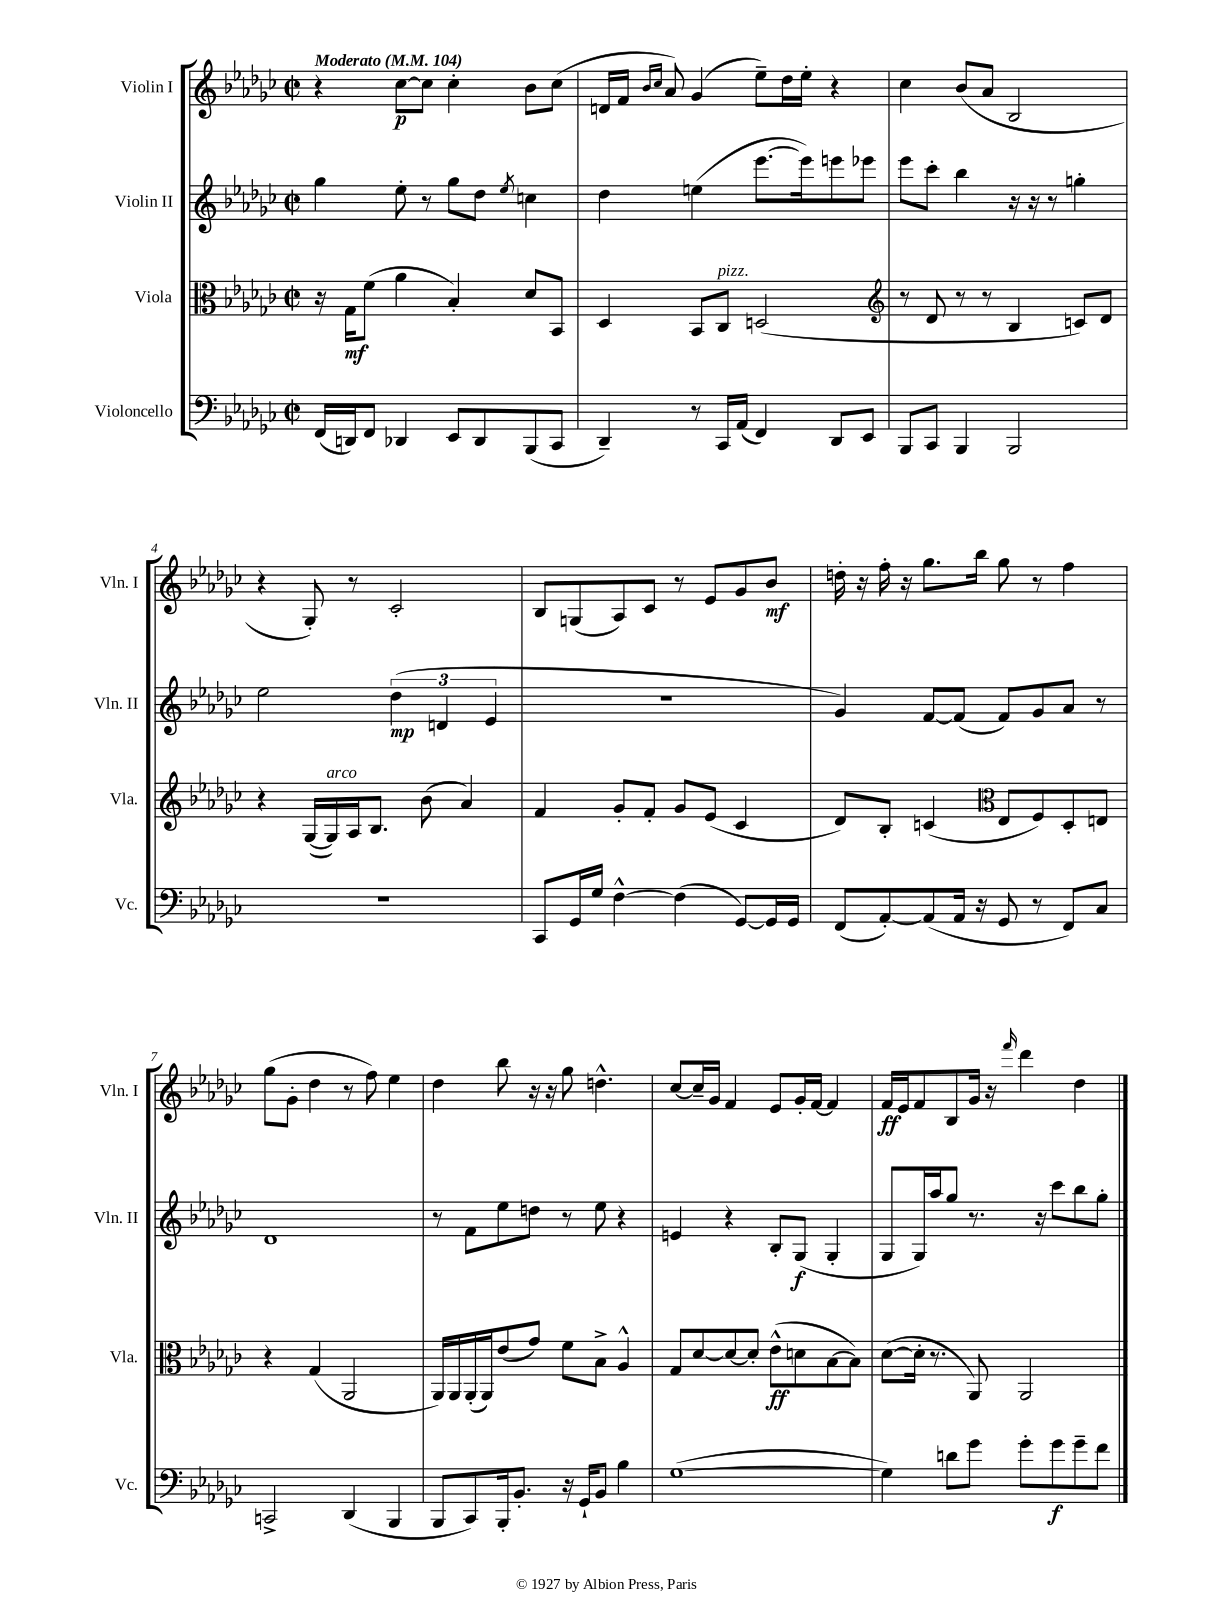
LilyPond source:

<<
\new StaffGroup <<
\new Staff = "s0" \with { instrumentName = "Violin I" shortInstrumentName = "Vln. I" } {
    \clef treble \key ges \major \defaultTimeSignature \time 2/2 \tempo "Moderato" 4 = 104
    \autoBeamOff r4 ces''8[~\p ces''8] ces''4-. bes'8[ ces''8]( |
    d'16[ f'16] \grace { bes'16[ ces''16] } aes'8) ges'4( ees''8[--) des''16 ees''16]-. r4 |
    ces''4 bes'8[( aes'8] bes2 |
    r4 ges8-.) r8 ces'2-. |
    bes8[ g8( aes8) ces'8] r8 ees'8[ ges'8 bes'8]\mf |
    d''16-. r16 f''16-. r16 ges''8.[ bes''16] ges''8 r8 f''4 |
    ges''8[( ges'8]-. des''4 r8 f''8) ees''4 |
    des''4 bes''8 r16 r16 ges''8 d''4.-^ |
    ces''8[~ ces''16-- ges'16] f'4 ees'8[ ges'16-. f'16]~ f'4 |
    f'16[\ff ees'16 f'8 bes8 ges'16] r16 \grace { f'''16 } des'''4 des''4 \bar "|." |
}
\new Staff = "s1" \with { instrumentName = "Violin II" shortInstrumentName = "Vln. II" } {
    \clef treble \key ges \major \defaultTimeSignature \time 2/2
    \autoBeamOff ges''4 ees''8-. r8 ges''8[ des''8] \acciaccatura { ees''8 } c''4 |
    des''4 e''4( ees'''8.[~ ees'''16) e'''8 ees'''8] |
    ees'''8[ ces'''8]-. bes''4 r16 r16 r8 g''4-. |
    ees''2 \tuplet 3/2 { des''4\mp( d'4 ees'4 } |
    r1 |
    ges'4) f'8[~ f'8]( f'8[) ges'8 aes'8] r8 |
    des'1 |
    r8 f'8[ ees''8 d''8] r8 ees''8 r4 |
    e'4 r4 bes8[-. ges8]\f( ges4-. |
    ges8[ ges16) aes''16 ges''8] r8. r16 ces'''8[ bes''8 ges''8]-. \bar "|." |
}
\new Staff = "s2" \with { instrumentName = "Viola" shortInstrumentName = "Vla." } {
    \clef alto \key ges \major \defaultTimeSignature \time 2/2
    \autoBeamOff r16 ges16[\mf f'8]( aes'4 bes4-.) des'8[ bes,8] |
    des4 bes,8[ ces8]^\markup { \italic "pizz." } d2( |
    \clef treble r8 des'8 r8 r8 bes4 c'8[) des'8] |
    r4 ges16[~( ges16^\markup { \italic "arco" }) aes16 bes8.] bes'8( aes'4) |
    f'4 ges'8[-. f'8]-. ges'8[ ees'8]( ces'4 |
    des'8[) bes8]-. c'4( \clef alto ees8[ f8) des8-. e8] |
    r4 ges4( aes,2 |
    aes,16[) aes,16 aes,16-.( aes,16) ees'8( ges'8]) f'8[ bes8]-> aes4-^ |
    ges8[ des'8~ des'8~ des'8]-. ees'8[-^\ff( d'8 bes8~ bes8]) |
    des'8[~( des'16]-. r8. aes,8) aes,2 \bar "|." |
}
\new Staff = "s3" \with { instrumentName = "Violoncello" shortInstrumentName = "Vc." } {
    \clef bass \key ges \major \defaultTimeSignature \time 2/2
    \autoBeamOff f,16[( d,16) f,8] des,4 ees,8[ des,8 bes,,8( ces,8] |
    des,4--) r8 ces,16[ aes,16]( f,4) des,8[ ees,8] |
    bes,,8[ ces,8] bes,,4 bes,,2 |
    r1 |
    ces,8[ ges,16 ges16] f4~-^ f4( ges,8[~) ges,16 ges,16] |
    f,8[( aes,8~-.) aes,8( aes,16] r16 ges,8 r8 f,8[) ces8] |
    c,2-> des,4( bes,,4 |
    bes,,8[ ces,8) bes,,16-. bes,8.]-. r16 ges,16[-! bes,8] bes4 |
    ges1~( |
    ges4) d'8[ ges'8] ges'8[-. ges'8\f ges'8-- f'8] \bar "|." |
}
>>
>>
